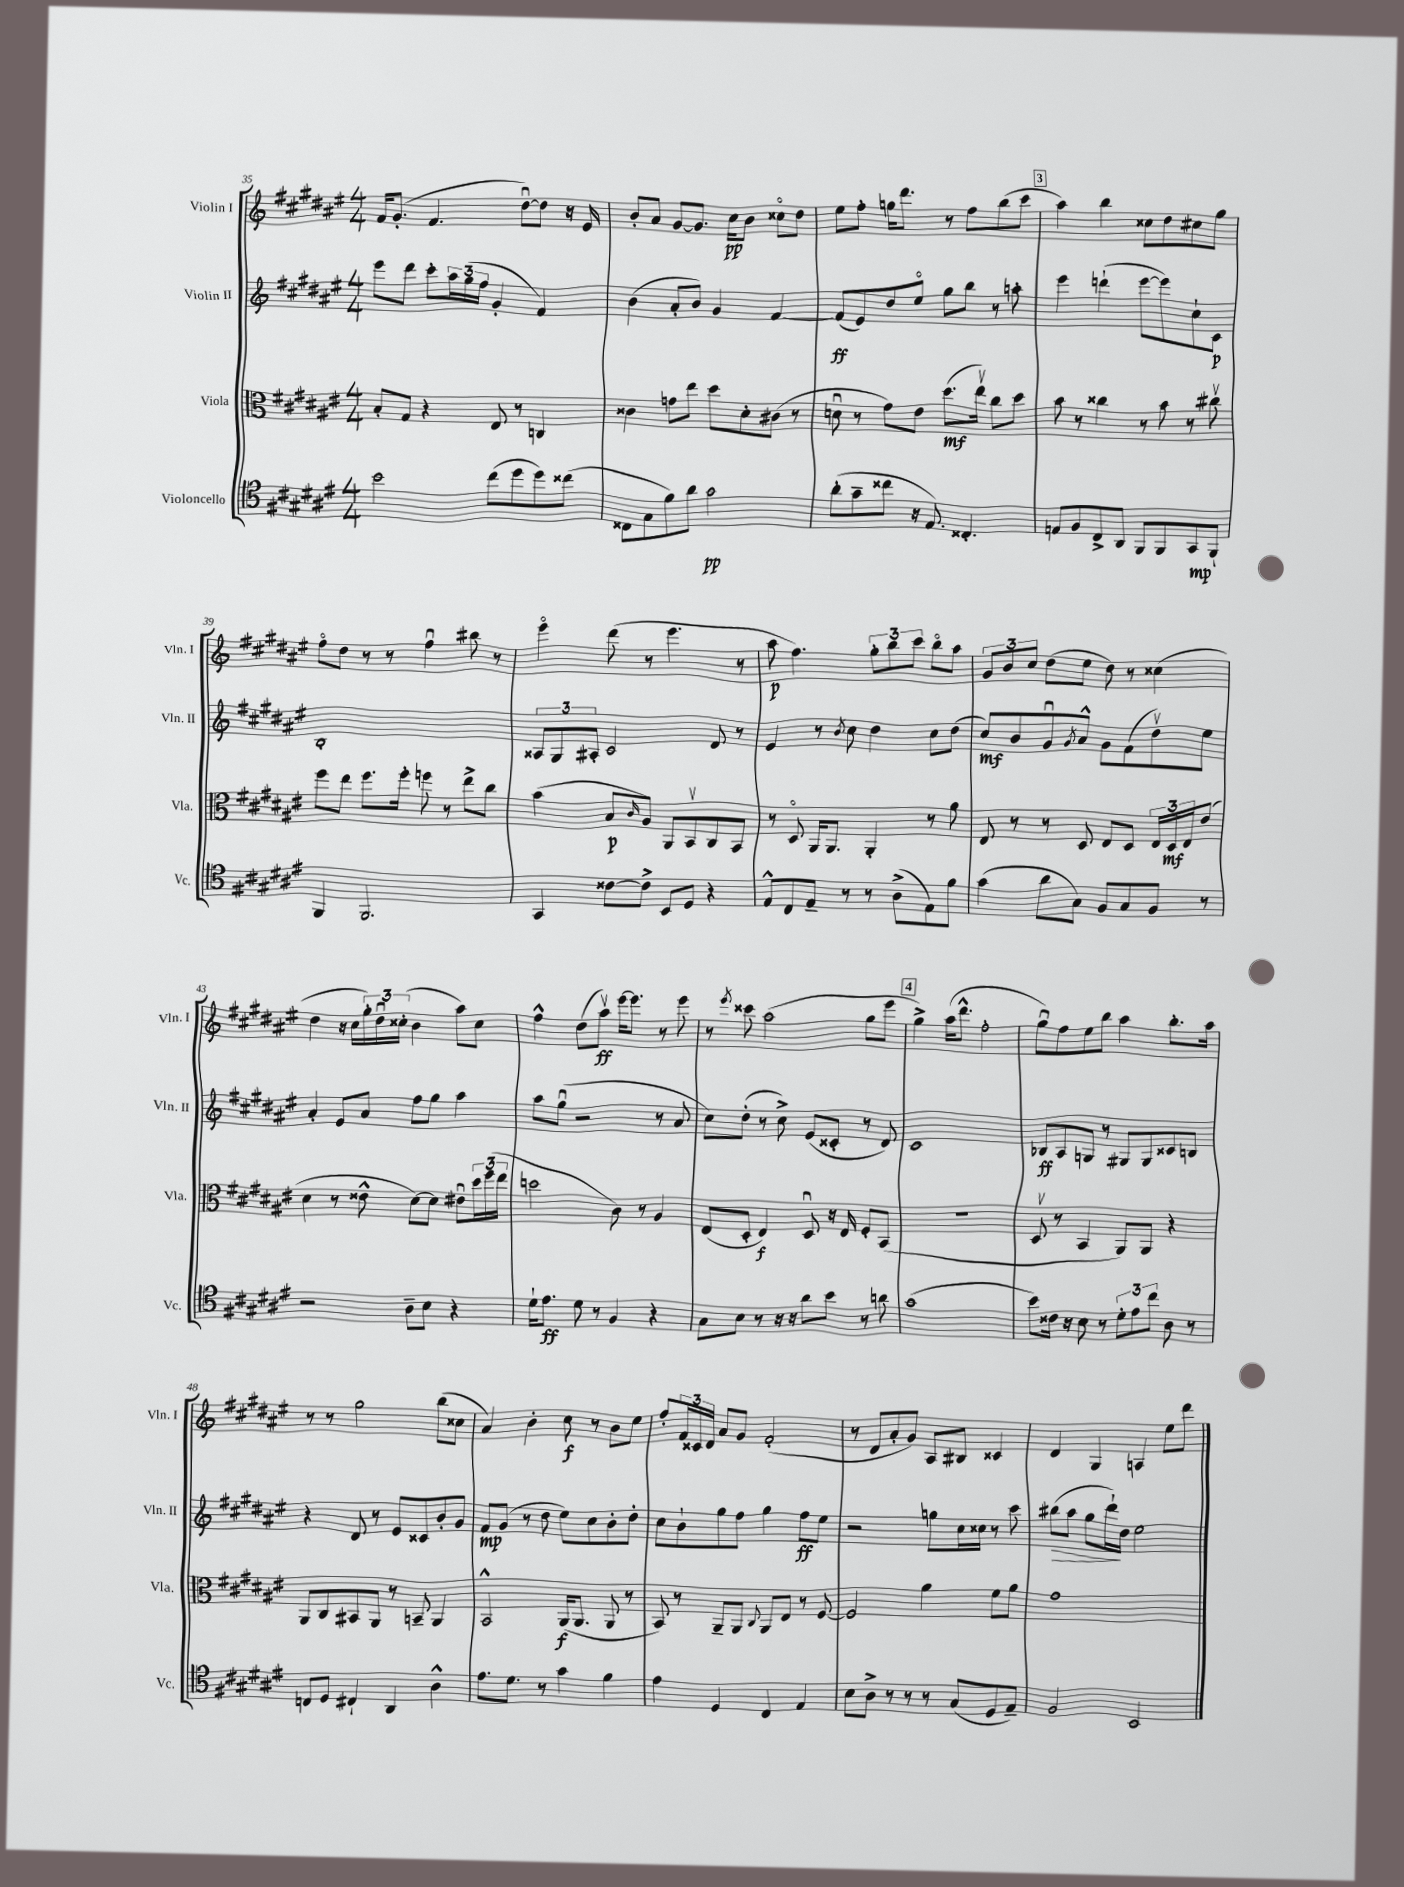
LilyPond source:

<<
\new StaffGroup <<
\new Staff = "s0" \with { instrumentName = "Violin I" shortInstrumentName = "Vln. I" } {
    \clef treble \key fis \major \numericTimeSignature \time 4/4
    fis'16 gis'8.-.( fis'4. dis''8~\downbow) dis''8 r16 eis'16 |
    b'8-. ais'8 gis'8~ gis'8. cis''16\pp b'8 cisis''8\flageolet dis''8 |
    eis''8 fis''8-. g''16 dis'''8. r8 fis''8 b''8( cis'''8 |
    \mark \markup { \box "3" } ais''4) b''4 cisis''8 dis''8 cis''8 gis''8 |
    fis''8\flageolet dis''8 r8 r8 fis''4\downbow bis''8 r8 |
    eis'''4\flageolet dis'''8( r8 eis'''4. r8 |
    ais''8\p fis''4.) \tuplet 3/2 { gis''8-. b''8 cis'''8 } b''8\flageolet ais''8 |
    \tuplet 3/2 { gis'8 b'8 cis''8 } dis''8( eis''8 dis''8) r8 cisis''4( |
    dis''4 r16 cis''16 \tuplet 3/2 { gis''16-.) dis''16\downbow cisis''16-.( } b'4 ais''8) cisis''8 |
    fis''4-^ dis''8( ais''8\upbow\ff) eis'''16~ eis'''8. r8 eis'''8 |
    r8 \acciaccatura { eis'''8 } cisis'''8 ais''2( gis''8 eis'''8 |
    \mark \markup { \box "4" } gis''4->) ais''16( dis'''8.-^ fis''2-. |
    gis''8\downbow) fis''8 eis''8 b''8 ais''4 b''8.-. ais''16 |
    r8 r8 gis''2 b''8( cisis''8 |
    ais'4) b'4-. cis''8\f r8 b'8 eis''8 |
    fis''8-. \tuplet 3/2 { fis'16 cisis'16 dis'16 } ais'8 gis'8 fis'2-.( |
    r8 dis'8 ais'8-. gis'8) ais8 bis8 cisis'4 |
    dis'4 gis4 a4 eis''8 dis'''8 \bar "|." |
}
\new Staff = "s1" \with { instrumentName = "Violin II" shortInstrumentName = "Vln. II" } {
    \clef treble \key fis \major \numericTimeSignature \time 4/4
    eis'''8 dis'''8 cis'''8-. \tuplet 3/2 { ais''16 gis''16( fis''16 } gis'4-. fis'4) |
    b'4( ais'8-. b'8) gis'4 fis'4~ |
    fis'8\ff( eis'8) dis''8 eis''8\flageolet gis''8 b''8 r8 a''8-. |
    \mark \markup { \box "3" } eis'''4 d'''4-!( eis'''8~ eis'''8) cis''8-! cis'8\p |
    b1-. |
    \tuplet 3/2 { aisis8 gis8 ais8-. } cis'2 dis'8 r8 |
    eis'4 r8 \acciaccatura { b'8 } cis''8 dis''4 cis''8 dis''8( |
    cis''8\mf) b'8 gis'8\downbow \acciaccatura { gis'8 } ais'8-^ gis'8 fis'8( dis''8\upbow) eis''8 |
    ais'4-. eis'8 ais'8 fis''8 gis''8 ais''4 |
    ais''8 gis''8\downbow( r2 r8 ais'8 |
    cis''8) dis''8-.( r8 cis''8->) eis'8( cisis'8-. r8 dis'8) |
    \mark \markup { \box "4" } cis'1 |
    bes8\ff ais8 g8 r8 gis8 gis8 cisis'8 b8 |
    r4 dis'8 r8 eis'8 cisis'8 b'8-. gis'8 |
    fis'8\mp gis'8( r8 dis''8 eis''8) cis''8 b'8-. dis''8-. |
    cis''8 b'8-! gis''8 fis''8 gis''4 fis''8\ff eis''8 |
    r2 g''8 cis''16 cisis''16 r8 cis'''8 |
    bis''8\>( ais''8 gis''8 dis'''16-!\!) dis''16 eis''2 \bar "|." |
}
\new Staff = "s2" \with { instrumentName = "Viola" shortInstrumentName = "Vla." } {
    \clef alto \key fis \major \numericTimeSignature \time 4/4
    b8-. gis8 r4 eis8 r8 c4 |
    cisis'4 g'8 eis''8 dis''8 dis'8-. cis'8( r8 |
    d'8\downbow r8 gis'8) eis'8 dis''8.\mf( eis''16\upbow) cis''8 dis''8 |
    \mark \markup { \box "3" } b'8 r8 cisis''4 r8 b'8 r8 cis''8\upbow |
    fis''8 eis''8 fis''8. fis''16-. f''8 r8 eis''8-> cis''8 |
    b'4( b8\p \grace { cis'16 } ais8) ais,8 b,8\upbow cis8 b,8 |
    r8 dis8\flageolet ais,16 ais,8. ais,4-. r8 ais'8 |
    eis8 r8 r8 dis8 eis8 dis8 \tuplet 3/2 { eis16 dis16\mf eis16 } eis'8( |
    dis'4 r8 eisis'8-^ dis'8~) dis'8 eis'8\downbow \tuplet 3/2 { dis''16 fis''16( eis''16 } |
    d''2 cis'8) r8 ais4 |
    eis8( dis8-. eis4\f) dis8\downbow r16 eis16 fis8-. b,8( |
    \mark \markup { \box "4" } R1 |
    dis8\upbow r8 b,4 ais,8) ais,8 r4 |
    ais,8 cis8 bis,8 ais,8 r8 b,8-- ais,4 |
    b,2-^ ais,16\f( ais,8. ais,8 r8 |
    b,8) r8 ais,8-- ais,8 \appoggiatura { cis8 } ais,8 eis8 r8 fis8~ |
    fis2 ais'4 fis'8 ais'8 |
    gis'1 \bar "|." |
}
\new Staff = "s3" \with { instrumentName = "Violoncello" shortInstrumentName = "Vc." } {
    \clef tenor \key fis \major \numericTimeSignature \time 4/4
    b'2 cis''8( dis''8 dis''8) cisis''8( |
    cisis8 gis8 fis'8) ais'8 gis'2\pp |
    ais'8-.( gis'8-- cisis''8 r16 eis8.) cisis4.-. |
    \mark \markup { \box "3" } e8 fis8 cis8-> ais,8 fis,8 fis,8 gis,8\mp fis,8-! |
    fis,4 fis,2. |
    gis,4 cisis'8~ cisis'8-> b,8 dis8 r4 |
    eis8-^ cis8 eis8-- r8 r8 ais8->( eis8) fis'8 |
    gis'4( ais'8 gis8) fis8 gis8 fis8 r8 |
    r2 ais8-- b8 r4 |
    dis'16-! eis'8.\ff dis'8 r8 fis4 r4 |
    gis8 b8 r8 r16 r16 ais'8 b'8 r8 a'8 |
    \mark \markup { \box "4" } gis'1( |
    b'8) cisis'16 r16 b8 r8 \tuplet 3/2 { dis'8-. eis'8 cis''8 } ais8 r8 |
    c8 dis8 cis4-! ais,4 ais4-^ |
    eis'8. dis'8. r8 gis'4 fis'4 |
    eis'4 dis4 cis4 eis4 |
    b8 ais8-> r8 r8 r8 gis8( dis8 eis8--) |
    fis2 b,2 \bar "|." |
}
>>
>>
\layout { \context { \Score currentBarNumber = #35 } }
